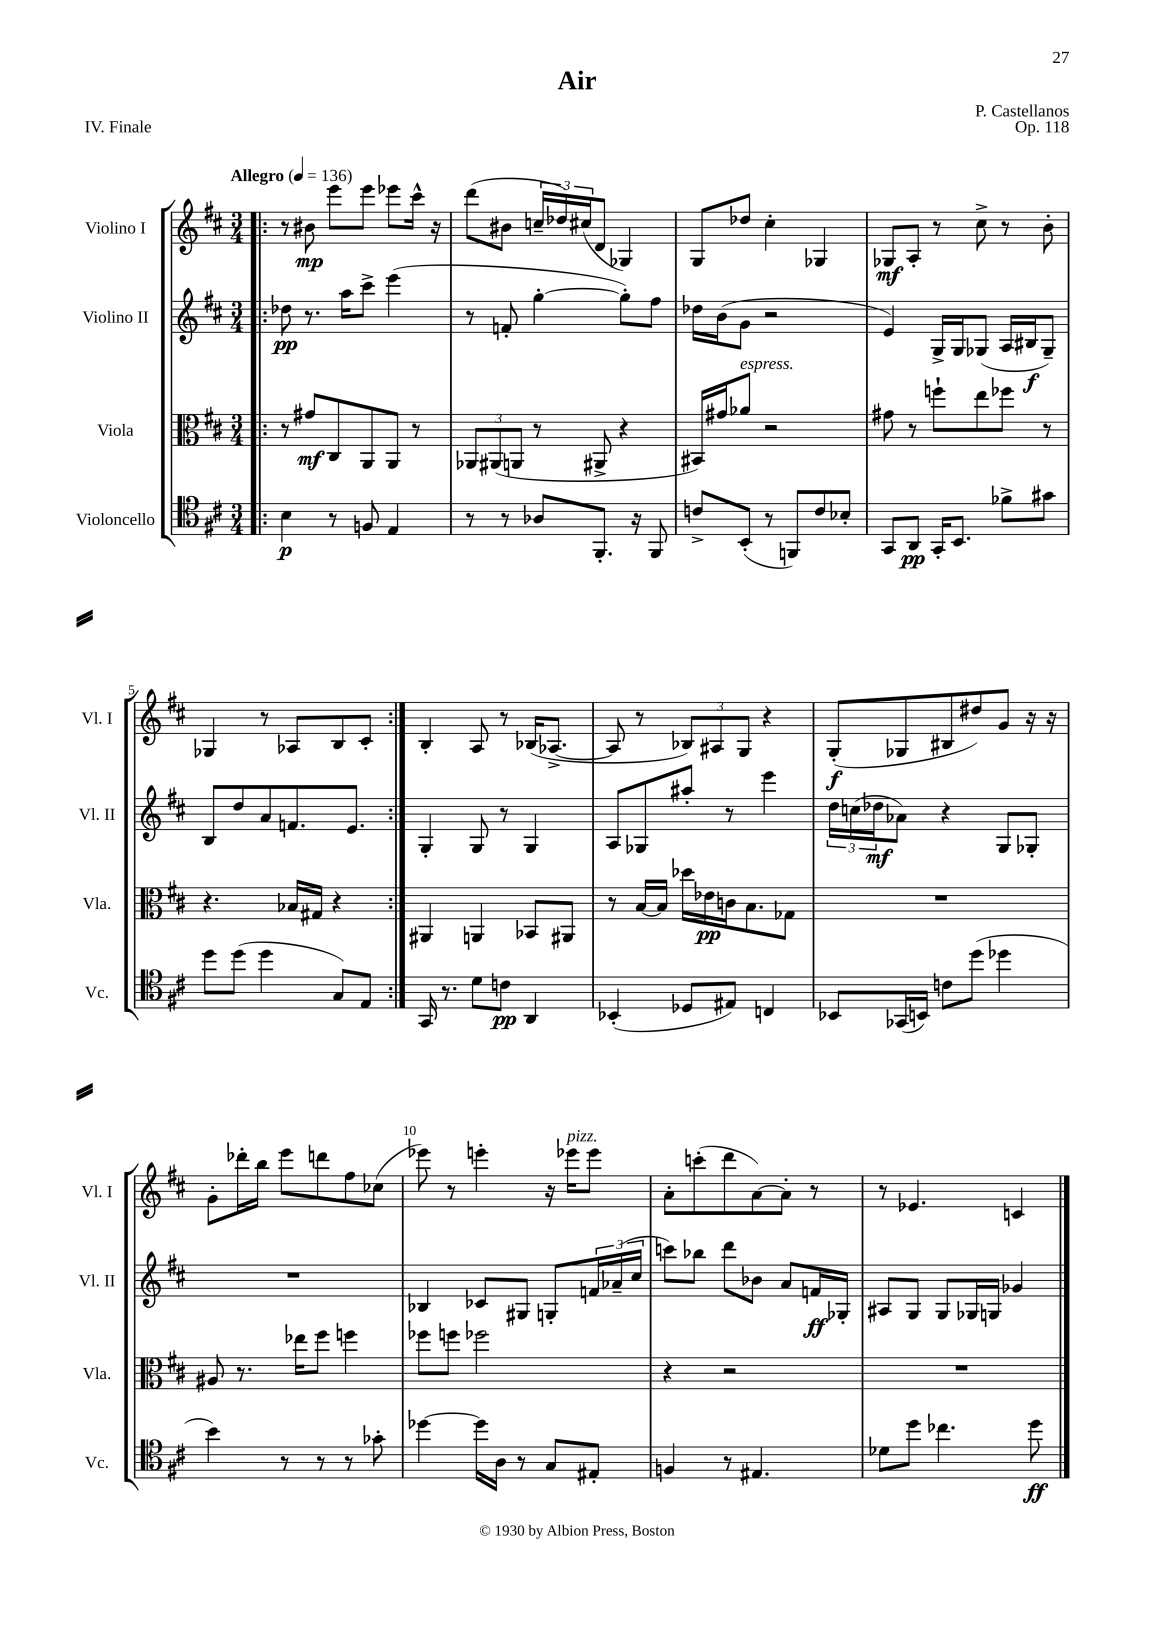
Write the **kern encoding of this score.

**kern	**dynam	**kern	**dynam	**kern	**dynam	**kern	**dynam
*part4	*part4	*part3	*part3	*part2	*part2	*part1	*part1
*staff4	*staff4	*staff3	*staff3	*staff2	*staff2	*staff1	*staff1
*I"Violoncello	*	*I"Viola	*	*I"Violino II	*	*I"Violino I	*
*I'Vc.	*	*I'Vla.	*	*I'Vl. II	*	*I'Vl. I	*
*clefC4	*	*clefC3	*	*clefG2	*	*clefG2	*
*k[f#c#]	*	*k[f#c#]	*	*k[f#c#]	*	*k[f#c#]	*
*M3/4	*	*M3/4	*	*M3/4	*	*M3/4	*
*MM136	*	*MM136	*	*MM136	*	*MM136	*
=1!|:	=1!|:	=1!|:	=1!|:	=1!|:	=1!|:	=1!|:	=1!|:
!	!	!	!	!	!	!LO:TX:a:B:t=Allegro	!
4B\	p	8r	.	8dd-X\	pp	8r	.
.	.	8g#X/L	mf	8.r	.	8b#X\	mp
8r	.	8C#/	.	.	.	8eee\L	.
.	.	.	.	16aa\KL	.	.	.
8Fn/	.	8AA/	.	8ccc#^\J	.	8eee\J	.
4E/	.	8AA/J	.	(4eee\	.	8eee-X\L	.
.	.	8r	.	.	.	16ccc#^^\Jk	.
.	.	.	.	.	.	16r	.
=2	=2	=2	=2	=2	=2	=2	=2
8r	.	12AA-X/L	.	8r	.	(8ddd\L	.
.	.	(12AA#X/	.	.	.	.	.
8r	.	.	.	8fn'/	.	8b#X\J	.
.	.	12AAn/J	.	.	.	.	.
8A-X/L	.	8r	.	[4gg'\	.	24ccn~/LL	.
.	.	.	.	.	.	24dd-X/)	.
.	.	.	.	.	.	(24cc#X/J	.
8.FF#'/J	.	8AA#X^/	.	.	.	8d/J	.
.	.	4r	.	8gg'\L])	.	4G-X/)	.
16r	.	.	.	.	.	.	.
8FF#/	.	.	.	8ff#\J	.	.	.
=3	=3	=3	=3	=3	=3	=3	=3
8cn^/L	.	16BB#X/LL)	.	16dd-X\LL	.	8G/L	.
.	.	16g#X/J	.	(16b\J	.	.	.
!	!	!LO:TX:a:i:t=espress.	!	!	!	!	!
(8BB'/J	.	8a-X/J	.	8g\J	.	8dd-X/J	.
8r	.	2r	.	2r	.	4cc#'\	.
8FFn/L)	.	.	.	.	.	.	.
8c/	.	.	.	.	.	4G-X/	.
8B-X'/J	.	.	.	.	.	.	.
=4	=4	=4	=4	=4	=4	=4	=4
8GG/L	.	8g#X\	.	4e/)	.	8G-X/L	mf
8AA/J	pp	8r	.	.	.	8A'/J	.
16GG'/KL	.	8ffn`\L	.	16G^/LL	.	8r	.
8.BB/J	.	.	.	16G/J	.	.	.
.	.	8ee\	.	(8G-X/J	.	8cc#^\	.
8f-X^\L	.	8ff-X\J	.	16A/LL	.	8r	.
.	.	.	.	16B#X/J	f	.	.
8g#X\J	.	8r	.	8G-~/J)	.	8b'\	.
!!LO:LB:g=z
=5	=5	=5	=5	=5	=5	=5	=5
8dd\L	.	4.r	.	8B/L	.	4G-X/	.
(8dd\J	.	.	.	8dd/	.	.	.
4dd\	.	.	.	8a/	.	8r	.
.	.	16B-X/LL	.	8.fn/	.	8A-X/L	.
.	.	16G#X/JJ	.	.	.	.	.
8G/L)	.	4r	.	.	.	8B/	.
.	.	.	.	8.e/J	.	.	.
8E/J	.	.	.	.	.	8c#'/J	.
=6:|!	=6:|!	=6:|!	=6:|!	=6:|!	=6:|!	=6:|!	=6:|!
16GG/	.	4AA#X/	.	4G'/	.	4B'/	.
8.r	.	.	.	.	.	.	.
8d\L	.	4AAn/	.	8G/	.	8A/	.
8cn\J	pp	.	.	8r	.	8r	.
4AA/	.	8BB-X/L	.	4G/	.	(16B-X/KL	.
.	.	.	.	.	.	[8.A-X^/J	.
.	.	8AA#X/J	.	.	.	.	.
=7	=7	=7	=7	=7	=7	=7	=7
(4BB-X'/	.	8r	.	8A/L	.	8A-/]	.
.	.	[16B/LL	.	8G-X/	.	8r	.
.	.	16B/JJ]	.	.	.	.	.
8D-X/L	.	16dd-X\LL	.	8aa#X'/J	.	12B-X/L)	.
.	.	16e-X\	pp	.	.	.	.
.	.	.	.	.	.	12A#X/	.
8E#X/J)	.	16cn\J	.	8r	.	.	.
.	.	.	.	.	.	12G/J	.
.	.	8.B\	.	.	.	.	.
4Cn/	.	.	.	4eee\	.	4r	.
.	.	8G-X\J	.	.	.	.	.
=8	=8	=8	=8	=8	=8	=8	=8
8BB-X/L	.	2.r	.	24dd\LL	.	(8G'/L	f
.	.	.	.	(24ccn\	.	.	.
.	.	.	.	24dd-X\J	mf	.	.
(16GG-X/L	.	.	.	8a-X\J)	.	8G-X/	.
16BBn/JJ)	.	.	.	.	.	.	.
8cn\L	.	.	.	4r	.	8B#X/	.
(8dd\J	.	.	.	.	.	8dd#X/)	.
4dd-X\	.	.	.	8G/L	.	8g/J	.
.	.	.	.	8G-X'/J	.	16r	.
.	.	.	.	.	.	16r	.
!!LO:LB:g=z
=9	=9	=9	=9	=9	=9	=9	=9
4b\)	.	8A#X/	.	2.r	.	8g'\L	.
.	.	8.r	.	.	.	16ddd-X'\L	.
.	.	.	.	.	.	16bb\JJ	.
8r	.	.	.	.	.	8eee\L	.
.	.	16ee-X\KL	.	.	.	.	.
8r	.	8ff#\J	.	.	.	8dddn\	.
8r	.	4ffn\	.	.	.	8ff#\	.
8g-X'\	.	.	.	.	.	(8cc-X\J	.
=10	=10	=10	=10	=10	=10	=10	=10
[4dd-X\	.	8ff-X\L	.	4B-X/	.	8eee-X\)	.
.	.	8ffn\J	.	.	.	8r	.
16dd-\LL]	.	2ff-X\	.	8c-X/L	.	4eeen'\	.
16A\JJ	.	.	.	.	.	.	.
8r	.	.	.	8G#X/J	.	.	.
8G/L	.	.	.	8Gn'/L	.	16r	.
!	!	!	!	!	!	!LO:TX:a:i:t=pizz.	!
.	.	.	.	.	.	16eee-X\KL	.
8E#X'/J	.	.	.	24fn/L	.	8eee-\J	.
.	.	.	.	(24a-X~/	.	.	.
.	.	.	.	24cc#/JJ	.	.	.
=11	=11	=11	=11	=11	=11	=11	=11
4Fn/	.	4r	.	8cccn\L)	.	8a'\L	.
.	.	.	.	8bb-X\J	.	(8cccn'\	.
8r	.	2r	.	8ddd\L	.	8ddd\	.
4.E#X/	.	.	.	8b-X\J	.	[8a\)	.
.	.	.	.	8a/L	.	8a'\J]	.
.	.	.	.	16fn/L	ff	8r	.
.	.	.	.	16G-X'/JJ	.	.	.
=12	=12	=12	=12	=12	=12	=12	=12
8d-X\L	.	2.r	.	8A#X/L	.	8r	.
8dd\J	.	.	.	8G/J	.	4.e-X/	.
4.cc-X\	.	.	.	8G/L	.	.	.
.	.	.	.	16G-X/L	.	.	.
.	.	.	.	16Gn/JJ	.	.	.
.	.	.	.	4g-X/	.	4cn/	.
8dd\	ff	.	.	.	.	.	.
==	==	==	==	==	==	==	==
*-	*-	*-	*-	*-	*-	*-	*-
